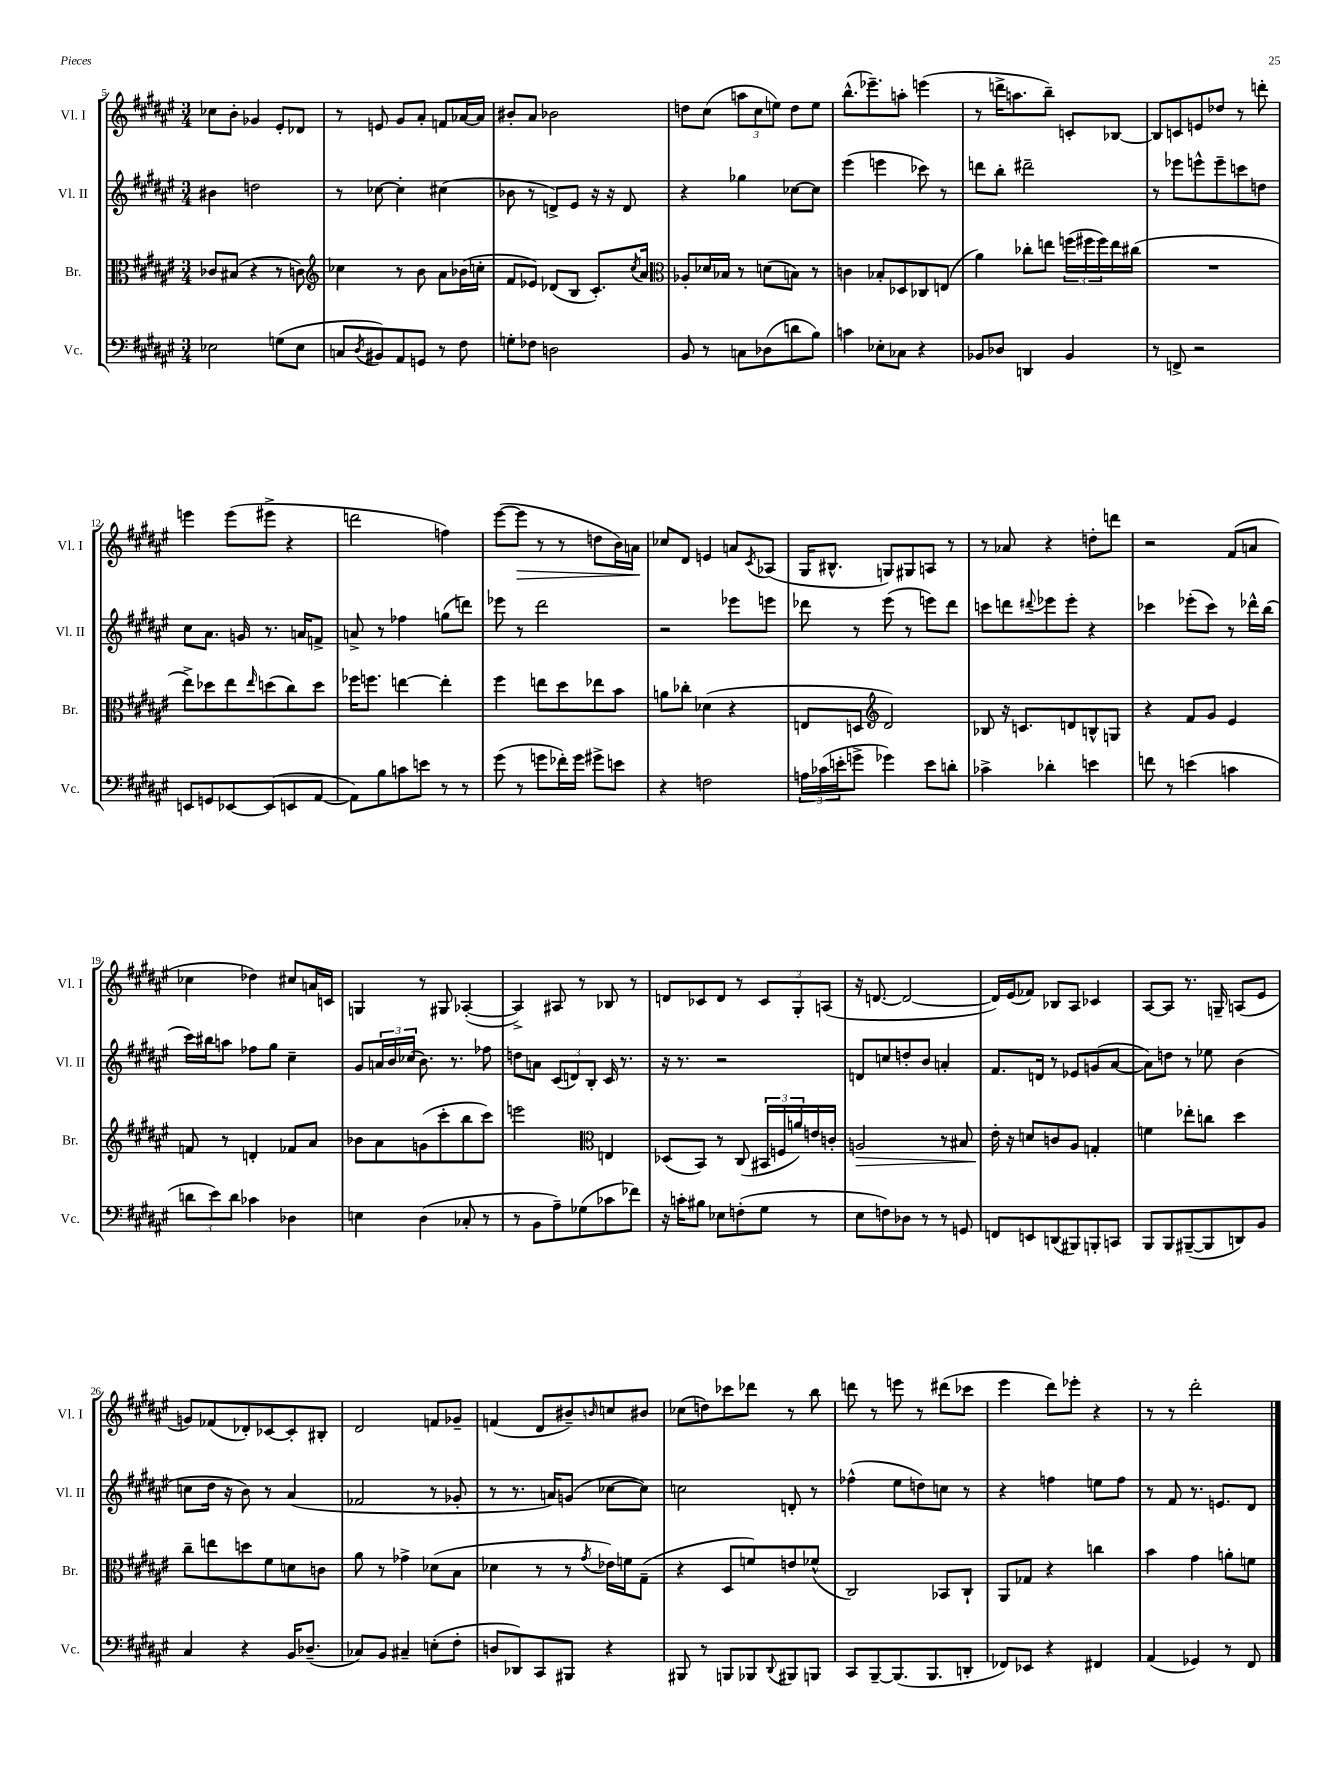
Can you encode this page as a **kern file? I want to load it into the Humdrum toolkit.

**kern	**kern	**dynam	**kern	**kern	**dynam
*part4	*part3	*part3	*part2	*part1	*part1
*staff4	*staff3	*staff3	*staff2	*staff1	*staff1
*I"Vc.	*I"Br.	*	*I"Vl. II	*I"Vl. I	*
*I'Vc.	*I'Br.	*	*I'Vl. II	*I'Vl. I	*
*clefF4	*clefC3	*	*clefG2	*clefG2	*
*k[f#c#g#d#a#e#]	*k[f#c#g#d#a#e#]	*	*k[f#c#g#d#a#e#]	*k[f#c#g#d#a#e#]	*
*M3/4	*M3/4	*	*M3/4	*M3/4	*
=5	=5	=5	=5	=5	=5
2E-X\	8c-X/L	.	4b#X\	8cc-X\L	.
.	(8B#X/J	.	.	8b'\J	.
.	4r	.	2ddn\	4g-X/	.
(8Gn\L	8r	.	.	8e#'/L	.
8E-\J	8cn\)	.	.	8d-X/J	.
=6	=6	=6	=6	=6	=6
*	*clefG2	*	*	*	*
8Cn/L	4cc-X\	.	8r	8r	.
8qD#/	.	.	.	.	.
8BB#X/)	.	.	[8cc-X\	8en/	.
8AA#/	8r	.	4cc-'\]	8g#/L	.
8GGn/J	8b\	.	.	8a#'/J	.
8r	8a#\L	.	(4cc#X\	8fn/L	.
8F#\	(16b-X\L	.	.	[16a-X/L	.
.	16ccn'\JJ	.	.	16a-/JJ]	.
=7	=7	=7	=7	=7	=7
8Gn'\L	8f#/L	.	8b-X\	8b#X'/L	.
8F-X\J	8e-X/J)	.	8r	8a#/J	.
2Dn\	(8d-X/L	.	8dn^/L)	2b-X\	.
.	8B/J	.	8e#/J	.	.
.	8.c#'/L)	.	16r	.	.
.	.	.	16r	.	.
.	.	.	8d/	.	.
.	8qcc#/	.	.	.	.
.	16a#/Jk	.	.	.	.
=8	=8	=8	=8	=8	=8
*	*clefC3	*	*	*	*
8BB/	8A-X'/L	.	4r	8ddn\L	.
8r	16d-X/L	.	.	(8cc#\J	.
.	16B-X/JJ	.	.	.	.
8Cn\L	8r	.	4gg-X\	12aan\L	.
.	.	.	.	12cc#\	.
(8D-X\	(8dn\L	.	.	.	.
.	.	.	.	12een\J)	.
8dn\	8Bn\J)	.	[8cc-X\L	8dd\L	.
8B\J)	8r	.	8cc-\J]	8ee\J	.
=9	=9	=9	=9	=9	=9
4cn\	4cn\	.	(4eee#\	(8.bb^^\L	.
.	.	.	.	8.eee-X~\)	.
8E-X'\L	8B-X'/L	.	4eeen\	.	.
8C-X\J	8D-X/	.	.	8aan'\J	.
4r	8C-X/	.	8ccc-X\)	(4eeen\	.
.	(8En/J	.	8r	.	.
=10	=10	=10	=10	=10	=10
8BB-X/L	4a#\)	.	8dddn\L	8r	.
8D-X/J	.	.	8bb'\J	16dddn^\KL	.
.	.	.	.	8.aan\	.
4DDn/	8cc-X'\L	.	2ddd#X~\	.	.
.	8een\J	.	.	8bb~\J)	.
4BB-/	(24ffn\LL	.	.	8cn'/L	.
.	24ff#X\	.	.	.	.
.	24ff#\)	.	.	.	.
.	16ee\	.	.	[8B-X/J	.
.	(16cc#X\JJ	.	.	.	.
=11	=11	=11	=11	=11	=11
8r	2.r	.	8r	8B-/L]	.
8FFn^/	.	.	8eee-X\L	8cn/	.
2r	.	.	8eeen^^\	8en/	.
.	.	.	8eee~\	8dd-X/J	.
.	.	.	8cccn\	8r	.
.	.	.	8ddn\J	8dddn'\	.
!!LO:LB:g=z
=12	=12	=12	=12	=12	=12
8EEn/L	8ee#^\L)	.	8cc#\L	4eeen\	.
8GGn/	8dd-X\	.	8.a#\J	.	.
[8EE-X/	8ee#\	.	.	(8eee\L	.
.	.	.	16gn/	.	.
.	16qqee#/	.	.	.	.
(8EE-/]	(8ddn\	.	8.r	8eee#X^\J	.
8EEn/	8cc#\)	.	.	4r	.
.	.	.	16an/KL	.	.
[8AA#/J	8dd\J	.	8fn^/J	.	.
=13	=13	=13	=13	=13	=13
8AA#\L])	16ff-X\KL	.	8an^/	2dddn\	.
.	8.ffn\J	.	.	.	.
8B\	.	.	8r	.	.
8cn\	[4een\	.	4ff-X\	.	.
8en\J	.	.	.	.	.
8r	4ee'\]	.	(8ggn\L	4ffn\)	.
8r	.	.	8dddn\J)	.	.
=14	=14	=14	=14	=14	=14
(8g#\	4ff#\	.	8eee-X\	([8eee#\L	.
!	!	!	!	!	!LO:HP:b
8r	.	.	8r	8eee#\J]	>
8gn\L	8een\L	.	2ddd#\	8r	.
16f-X'\L)	8dd#\	.	.	8r	.
16g\JJ	.	.	.	.	.
8g#X^\L	8ee-X\	.	.	8ddn\L	.
8en\J	8b\J	.	.	16b\L)	.
.	.	.	.	16an\JJ	.
.	.	.	.	.	]
=15	=15	=15	=15	=15	=15
4r	8an\L	.	2r	8cc-X/L	.
.	8cc-X'\J	.	.	8d#/J	.
2Fn\	(4d-X\	.	.	4en/	.
.	4r	.	8eee-X\L	8an/L	.
.	.	.	.	8qc#/	.
.	.	.	8eeen\J	(8A-X/J	.
=16	=16	=16	=16	=16	=16
24An\LL	8En/L	.	8ddd-X\	16G#/KL	.
(24c-X\	.	.	.	.	.
.	.	.	.	8.B#X^^/J	.
24en'\J	.	.	.	.	.
8gn^\J	8Dn/J	.	8r	.	.
*	*clefG2	*	*	*	*
4g-X\)	2d#/)	.	(8eee#\	8Gn/L)	.
.	.	.	8r	8G#X/	.
8e\L	.	.	8eeen\L)	8An/J	.
8dn'\J	.	.	8ddd-\J	8r	.
=17	=17	=17	=17	=17	=17
4c-X^\	8B-X/	.	8cccn\L	8r	.
.	16r	.	8dddn\	8a-X/	.
.	8.cn/L	.	.	.	.
.	.	.	8qqddd#X/	.	.
4d-X'\	.	.	8eee-X\	4r	.
.	8dn/	.	8eee-'\J	.	.
4en\	8Bn^^/	.	4r	8ddn'\L	.
.	8Gn/J	.	.	8dddn\J	.
=18	=18	=18	=18	=18	=18
8fn\	4r	.	4ccc-X\	2r	.
8r	.	.	.	.	.
(4en\	8f#/L	.	(8eee-X'\L	.	.
.	8g#/J	.	8ccc-\J)	.	.
4cn\	4e#/	.	8r	(8f#/L	.
.	.	.	16ddd-X^^\LL	8an/J	.
.	.	.	(16bb\JJ	.	.
!!LO:LB:g=z
=19	=19	=19	=19	=19	=19
12dn\L	8fn/	.	16ccc#\LL)	4cc-X\	.
.	.	.	16bb#X\J	.	.
12e#\)	.	.	.	.	.
.	8r	.	8aan\J	.	.
12d\J	.	.	.	.	.
4c-X\	4dn'/	.	8ff-X\L	4dd-X\)	.
.	.	.	8gg#\J	.	.
4D-X\	8f-X/L	.	4cc#~\	8cc#X/L	.
.	8a#/J	.	.	16an/L	.
.	.	.	.	16cn/JJ	.
=20	=20	=20	=20	=20	=20
4En\	8b-X\L	.	8g#/L	4Gn/	.
.	8a#\	.	24an/L	.	.
.	.	.	24b/	.	.
.	.	.	(24cc-X/JJ	.	.
(4D#\	(8gn\	.	8.b\)	8r	.
.	8ccc#'\	.	.	8G#X/	.
.	.	.	8.r	.	.
8C-X'/	8bb\	.	.	([4A-X'/	.
8r	8ccc#\J)	.	8ff-X\	.	.
=21	=21	=21	=21	=21	=21
8r	2eeen\	.	8ddn\L	4A-^/])	.
8BB\L	.	.	8an\J	.	.
8A#~\)	.	.	(12c#/L	8A#X/	.
.	.	.	12dn/)	.	.
(8G-X\	.	.	.	8r	.
.	.	.	12B'/J	.	.
*	*clefC3	*	*	*	*
8c-X\	4En/	.	16c#/	8B-X/	.
.	.	.	8.r	.	.
8f-X\J)	.	.	.	8r	.
=22	=22	=22	=22	=22	=22
16r	(8D-X/L	.	16r	8dn/L	.
16cn'\KL	.	.	8.r	.	.
8B#X\J	8BB/J)	.	.	8c-X/	.
8E-X\L	8r	.	2r	8d/J	.
(8Fn'\	(8C#/	.	.	8r	.
8G#\J	24BB#X/LL	.	.	12c-/L	.
.	24Fn/	.	.	.	.
.	24an/)	.	.	12G#'/	.
8r	16en/	.	.	.	.
.	.	.	.	(12An/J	.
.	16cn'/JJ	.	.	.	.
=23	=23	=23	=23	=23	=23
!	!	!LO:HP:b	!	!	!
8E#\L	2An/	>	8dn/L	16r	.
.	.	.	.	[8.dn/	.
8Fn\)	.	.	8ccn/	.	.
8D-X\J	.	.	8ddn'/	2d/_	.
8r	.	.	8b/J	.	.
8r	8r	.	4an'/	.	.
8GGn/	8B#X/	.	.	.	.
=24	=24	=24	=24	=24	=24
8FFn/L	16e#'\	.	8.f#/L	16d/LL])	.
.	16r	]	.	(16e#/J	.
8EEn/	8dn/L	.	.	8f-X/J)	.
.	.	.	16dn/Jk	.	.
(8DDn/	8cn/	.	8r	8B-X/L	.
8BBB#X/)	8A#/J	.	8e-X/L	8A#/J	.
8BBBn'/	4Gn'/	.	(8gn/	4c-X/	.
8CCn/J	.	.	[8a#/J	.	.
=25	=25	=25	=25	=25	=25
8BBB/L	4fn\	.	8a#\L])	[8A#/L	.
8BBB/	.	.	8ddn\J	8A#/J]	.
([8BBB#X~/	8ee-X'\L	.	8r	8.r	.
8BBB#/]	8ccn\J	.	8ee-X\	.	.
.	.	.	.	16Gn~/	.
8DDn/)	4dd#\	.	(4b\	(8An/L	.
8BB/J	.	.	.	8e#/J	.
!!LO:LB:g=z
=26	=26	=26	=26	=26	=26
4C#/	8cc#~\L	.	8ccn\L	8gn/L)	.
.	8een\	.	16dd#\Jk	(8f-X/	.
.	.	.	16r	.	.
4r	8ddn\	.	8b\)	8d-X'/)	.
.	8f#\	.	8r	[8c-X/	.
16BB/KL	8dn\	.	(4a#/	8c-'/]	.
(8.D-X~/J	.	.	.	.	.
.	8cn\J	.	.	8B#X'/J	.
=27	=27	=27	=27	=27	=27
8C-X/L)	8a#\	.	2f-X/	2d#/	.
8BB/J	8r	.	.	.	.
4C#X~/	4g-X^\	.	.	.	.
(8En'\L	(8d-X\L	.	8r	8fn/L	.
8F#'\J	8B\J	.	8g-X'/	8g-X~/J	.
=28	=28	=28	=28	=28	=28
8Dn/L	4d-X\	.	8r	(4fn/	.
8DD-X/)	.	.	8.r	.	.
8CC#/	8r	.	.	8d#/L	.
.	.	.	16an/KL)	.	.
8BBB#X/J	8r	.	(8gn/J	8b#X~/)	.
.	8qg#/	.	.	16qqbn/	.
4r	16e-X\LL)	.	[8cc-X\L	8ccn/	.
.	16fn\J	.	.	.	.
.	(8G#~\J	.	8cc-\J])	8b#X/J	.
=29	=29	=29	=29	=29	=29
8BBB#X/	4r	.	2ccn\	(8cc-X\L	.
8r	.	.	.	8ddn\)	.
8BBBn/L	8D#/L	.	.	8ccc-X\	.
8BBB-X/	8fn/)	.	.	8ddd-X\J	.
8qqDD#/	.	.	.	.	.
8BBB#X/	8en/	.	8dn'/	8r	.
8BBBn/J	(8f-X^^/J	.	8r	8bb\	.
=30	=30	=30	=30	=30	=30
8CC#/L	2C#/)	.	(4ff-X^^\	8dddn\	.
[8BBB~/	.	.	.	8r	.
(8.BBB/]	.	.	8ee#\L	8eeen\	.
.	.	.	8ddn\)	8r	.
8.BBB/	.	.	.	.	.
.	8BB-X/L	.	8ccn\J	(8ddd#X\L	.
8DDn'/J	8C#`/J	.	8r	8ccc-X\J	.
=31	=31	=31	=31	=31	=31
8FF-X/L)	8AA#/L	.	4r	4eee#\	.
8EE-X/J	8G-X/J	.	.	.	.
4r	4r	.	4ffn\	8ddd#\L)	.
.	.	.	.	8eee-X'\J	.
4FF#X/	4ccn\	.	8een\L	4r	.
.	.	.	8ff\J	.	.
=32	=32	=32	=32	=32	=32
(4AA#/	4b\	.	8r	8r	.
.	.	.	8f#/	8r	.
4GG-X/)	4g#\	.	8.r	2ddd#'\	.
.	.	.	8.en/L	.	.
8r	8an'\L	.	.	.	.
8FF#/	8fn\J	.	8d#/J	.	.
==	==	==	==	==	==
*-	*-	*-	*-	*-	*-
